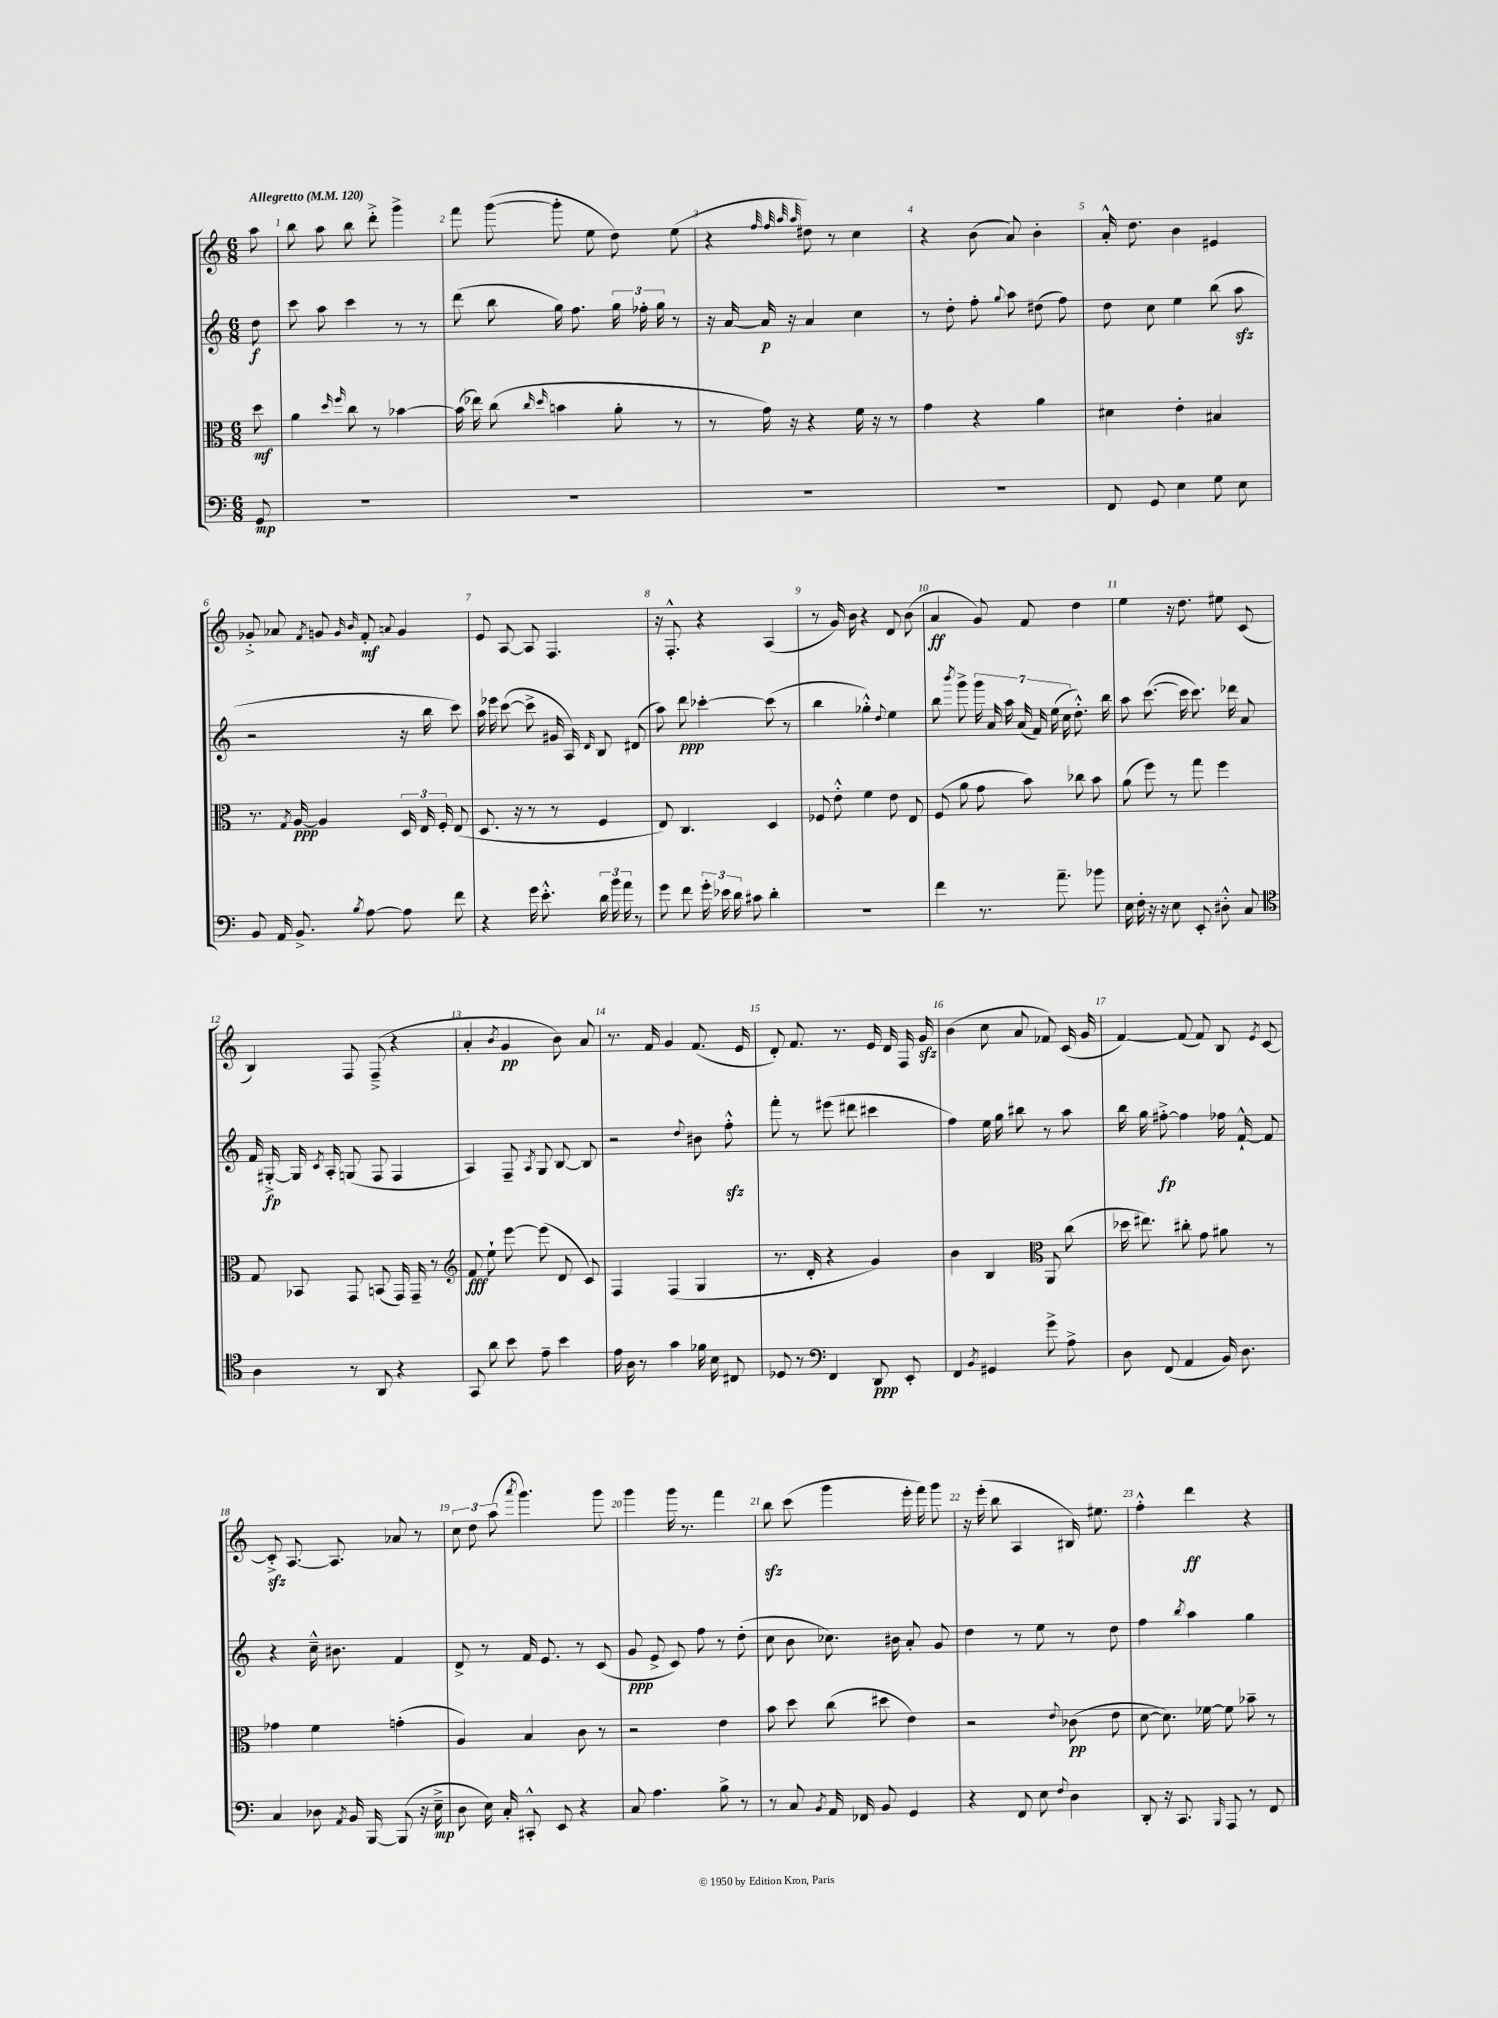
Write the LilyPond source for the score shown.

<<
\new StaffGroup <<
\new Staff = "s0" {
    \clef treble \key c \major \numericTimeSignature \time 6/8 \partial 8 \tempo "Allegretto" 4 = 120
    \autoBeamOff a''8 |
    b''8 a''8 b''8 d'''8-.-> g'''4-> |
    f'''8 g'''8~( g'''8-. e''8 d''8) e''8( |
    r4 \grace { f''32 f''32 a''32 a''32 } dis''8) r8 c''4 |
    r4 b'8( a'8) b'4-. |
    a'16-.-^ d''8. b'4 eis'4 |
    ges'8-.-> aes'8 \acciaccatura { f'8 } g'8 \grace { g'16 b'16 } f'8-.\mf \appoggiatura { a'8 } g'4 |
    e'8 a8~ a8 f4. |
    r16 f8.-.-^ r4 a4( |
    r8 g'16) b'16 r4 d'8 b'8( |
    a'4\ff g'8) f'8 d''4 |
    e''4 r16 d''8. eis''8 c'8( |
    b4) f8 f8--->( r4 |
    a'4-. \acciaccatura { b'8 } g'4\pp b'8) a'8 |
    r8. f'16 g'4 f'8.( e'16 |
    d'8-.) f'8. r8. e'16 d'16 f16 g'16\sfz |
    b'4( c''8 a'8 fes'8) c'16( g'16 |
    f'4~) f'8( f'8) b8 \acciaccatura { e'8 } c'8~ |
    c'8-.->\sfz a8.~ a8. aes'8 r8 |
    \tuplet 3/2 { c''8 d''8 a''8( } \acciaccatura { a'''8 } g'''4.) g'''8 |
    g'''4 g'''16 r8. f'''4 |
    b''8\sfz c'''8( g'''4 e'''16-. f'''16) g'''8 |
    r16 e'''16-.( b''8 a4 bis16) eis''8. |
    f''4-.-^ d'''4\ff r4 \bar "|." |
}
\new Staff = "s1" {
    \clef treble \key c \major \numericTimeSignature \time 6/8 \partial 8
    \autoBeamOff d''8\f |
    c'''8 a''8 c'''4 r8 r8 |
    d'''8( b''8 g''16) f''8. \tuplet 3/2 { g''16 fes''16-. g''16 } r8 |
    r16 a'16~ a'16\p r16 a'4 c''4 |
    r8 d''8-. f''8-. \appoggiatura { g''8 } a''8 dis''8( f''8) |
    d''8 c''8 e''4 b''8( a''8\sfz |
    r2 r16 b''16 c'''8) |
    a''16 ees'''16 c'''8~( c'''8-> gis'16 a16) \grace { d'16 } b8 dis'8( |
    a''8) d'''8\ppp ces'''4~-. ces'''8( r8 |
    b''4 ges''4-.-^) \appoggiatura { d''8 } e''4 |
    b''8 \acciaccatura { b'''8 } g'''8-> \tuplet 7/4 { g'''16 a'16 a''16 a'16( f'16) e''16( c''16 } d''8.-.-^) b''16 |
    a''8 c'''8.~( c'''16 c'''8.) des'''16 a'8 |
    f'16 gis16~-.->\fp gis16 \acciaccatura { c'8 } a16-. g8( f8 f4 |
    a4) f8-- \acciaccatura { a8 } g8 b8~ b8 |
    r2 \appoggiatura { d''8 } bis'8 f''8-.-^\sfz |
    f'''8-. r8 eis'''8( dis'''8 cis'''4 |
    f''4) e''16 g''16 bis''8 r8 a''8 |
    b''16 g''16 fis''8~-.->\fp fis''4 fes''16 f'16~-!-^ f'8 |
    r4 c''16---^ bis'8. f'4 |
    d'8-> r8 f'16 e'8. r8 c'8( |
    g'8\ppp e'8-> c'8) f''8 r8 d''8-.( |
    c''8 b'8 ces''8.) bis'16 a'8-. g'8 |
    d''4 r8 e''8 r8 d''8 |
    f''4 \acciaccatura { b''8 } a''4 g''4 \bar "|." |
}
\new Staff = "s2" {
    \clef alto \key c \major \numericTimeSignature \time 6/8 \partial 8
    \autoBeamOff d''8\mf |
    a'4 \grace { d''16 f''16 } c''8 r8 bes'4~ |
    bes'16( ees''16) c''8( \grace { c''16 d''16 } b'4 a'8-. r8 |
    r8 g'16) r16 r4 f'16 r16 r8 |
    g'4 r4 a'4 |
    dis'4 e'4-. bis4 |
    r8. \acciaccatura { g8 } a16~\ppp a4 \tuplet 3/2 { d16 e16 f16-. } e8( |
    d8. r16 r8 r8 f4 |
    e8) c4. d4 |
    fes8 e'8-.-^ f'4 e'8 e8 |
    f8( a'8 g'8 b'8) ces''8 b'8 |
    a'8( f''8) r8 g''8 f''4 |
    g8 bes,8 g,8 b,8( g,16) g,16-- r8 |
    \clef treble f'8\fff e''8-! e'''8~ e'''8( d'8 c'8) |
    f4 f4( g4 |
    r8. d'16-. r4 g'4) |
    b'4 b4 \clef alto a,8 c''8( |
    des''16 eis''8.) cis''8-. g'8 ais'8 r8 |
    ges'4 f'4 g'4-.( |
    a4) b4 c'8 r8 |
    r2 e'4 |
    b'8 d''8 c''8( dis''8 e'4) |
    r2 \appoggiatura { e'8 } ces'8\pp( e'8 |
    d'8~ d'8.) fes'16~ fes'8 bes'8-- r8 \bar "|." |
}
\new Staff = "s3" {
    \clef bass \key c \major \numericTimeSignature \time 6/8 \partial 8
    \autoBeamOff g,8\mp |
    R2. |
    R2. |
    R2. |
    R2. |
    f,8 g,8 e4 g8 e8 |
    b,8 a,16 b,8.-> \acciaccatura { b8 } a8~ a8 f'8 |
    r4 g'16 e'8.-.-^ \tuplet 3/2 { d'16 b'16 a'16 } r8 |
    g'8 f'8 \tuplet 3/2 { g'16-. ees'16 d'16 } cis'8 d'4-. |
    R2. |
    f'4 r8. a'8.-- bes'8 |
    e16 f16-. r16 r16 e8 e,8-. dis8-.-^ c8 |
    \clef tenor a4 r8 a,8 r4 |
    g,8 a'8 b'8 e'8-- b'4 |
    e'16 a16 r8 g'4 fes'16 b16 cis8 |
    des8 r8 \clef bass f,4 d,8\ppp e,8-. |
    f,4 \acciaccatura { b,8 } gis,4 g'8-> a8-> |
    d8 f,8( a,4 b,16) d8. |
    c4 des8 \acciaccatura { a,8 } b,16 b,,16~ b,,8( r16 e16--->\mp |
    d8 e16) c16-. cis,8-.-^ e,8 r4 |
    c8 a4. b8-> r8 |
    r8 c8 \acciaccatura { b,8 } a,16 fes,16 b,8 g,4 |
    r4 f,8 e8 \appoggiatura { f8 } d4 |
    d,8-. r16 c,8. \grace { b,,16 } a,,8 r8 f,8 \bar "|." |
}
>>
>>
\layout { \context { \Score \override BarNumber.break-visibility = ##(#f #t #t) barNumberVisibility = #all-bar-numbers-visible } }
